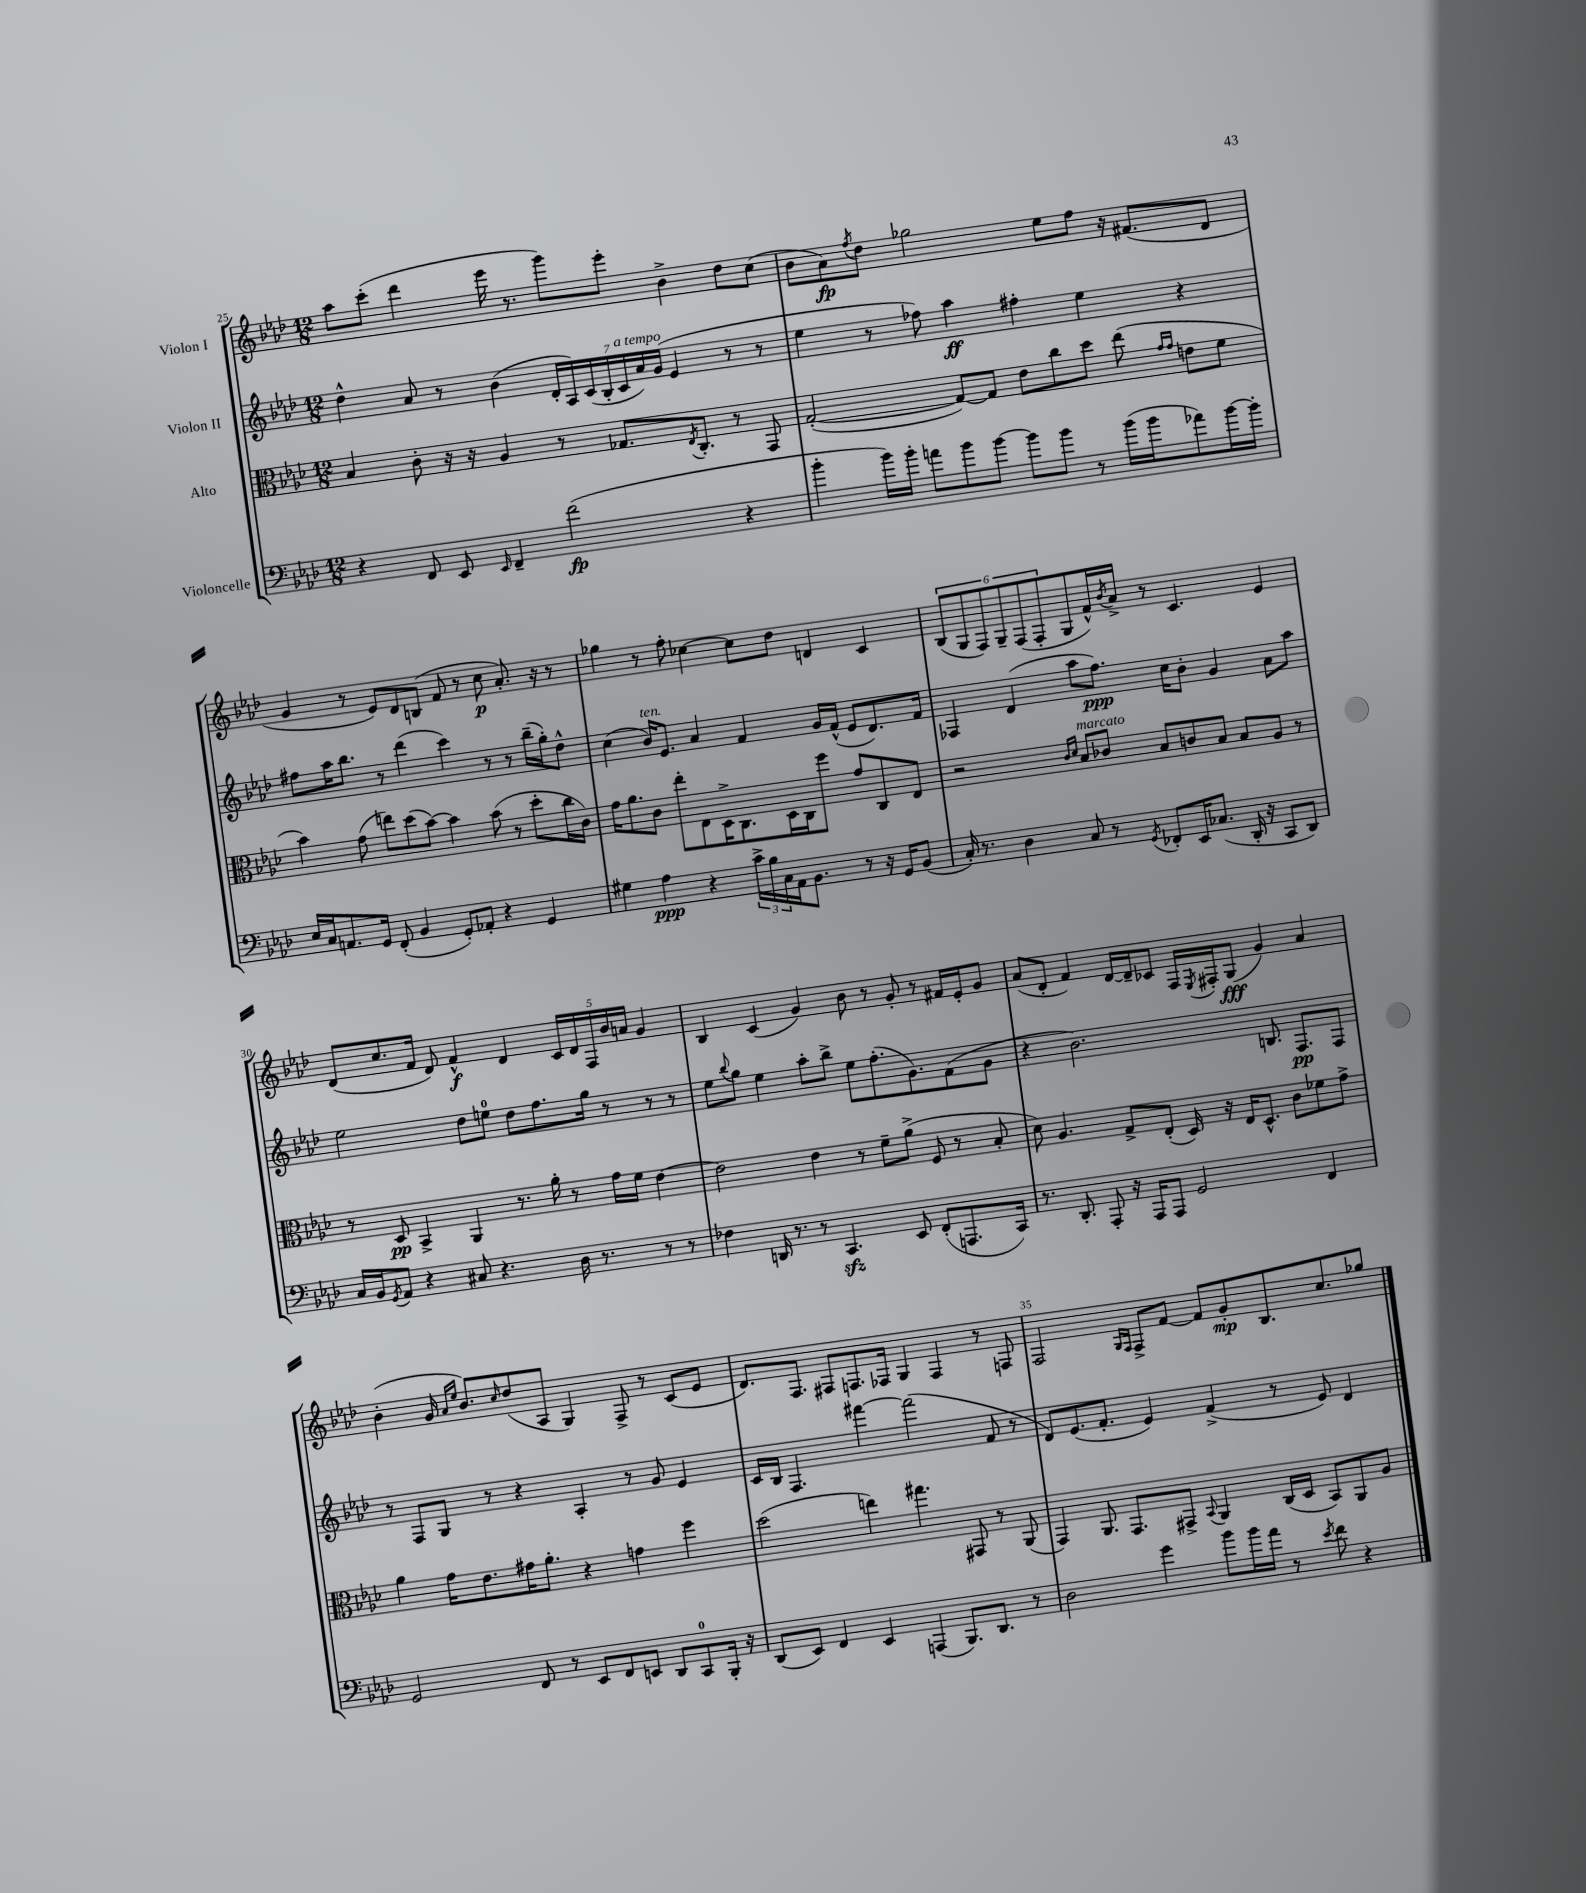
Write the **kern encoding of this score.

**kern	**dynam	**kern	**dynam	**kern	**dynam	**kern	**dynam
*part4	*part4	*part3	*part3	*part2	*part2	*part1	*part1
*staff4	*staff4	*staff3	*staff3	*staff2	*staff2	*staff1	*staff1
*I"Violoncelle	*	*I"Alto	*	*I"Violon II	*	*I"Violon I	*
*clefF4	*	*clefC3	*	*clefG2	*	*clefG2	*
*k[b-e-a-d-]	*	*k[b-e-a-d-]	*	*k[b-e-a-d-]	*	*k[b-e-a-d-]	*
*M12/8	*	*M12/8	*	*M12/8	*	*M12/8	*
=25	=25	=25	=25	=25	=25	=25	=25
4r	.	4B-/	.	4dd-^^\	.	8aa-\L	.
.	.	.	.	.	.	(8ccc'\J	.
8FF/	.	8c'\	.	8a-/	.	4ddd-\	.
8EE-/	.	16r	.	8r	.	.	.
.	.	16r	.	.	.	.	.
16qqEE-/	.	.	.	.	.	.	.
4FF~/	.	4A-/	.	(4b-\	.	16eee-\	.
.	.	.	.	.	.	8.r	.
(2f\	fp	8r	.	28d-'/LL	.	8ggg\L)	.
.	.	.	.	28A-/)	.	.	.
.	.	.	.	(28c/	.	.	.
.	.	.	.	28B-'/	.	.	.
.	.	8.G-X/L	.	.	.	8eee-'\J	.
!	!	!	!	!LO:TX:a:i:t=a tempo	!	!	!
.	.	.	.	28c/	.	.	.
.	.	.	.	28a-/)	.	.	.
.	.	.	.	(28g/JJ	.	.	.
.	.	.	.	4e-/	.	4b-^\	.
.	.	8qE-/	.	.	.	.	.
.	.	8.C'/J	.	.	.	.	.
4r	.	8r	.	8r	.	8dd-\L	.
.	.	8GG/	.	8r	.	(8cc\J	.
=26	=26	=26	=26	=26	=26	=26	=26
4b-'\	.	([2G'/	.	4ee-\	.	8b-\L	.
.	.	.	.	.	.	8a-\)	fp
.	.	.	.	.	.	8qff/	.
16b-\LL)	.	.	.	8r	.	8dd-\J	.
16b-'\JJ	.	.	.	.	.	.	.
8an\L	.	.	.	8ff-X\)	.	2gg-X\	.
8b-\	.	8G/L_)	.	4aa-\	ff	.	.
[8b-\J	.	8G/J]	.	.	.	.	.
8b-\L]	.	8e-\L	.	4ff#X'\	.	.	.
8b-\J	.	8cc\	.	.	.	8ee-\L	.
8r	.	8dd-\J	.	4ee-\	.	8ff\J	.
(16b-\LL	.	(8ee-\	.	.	.	16r	.
16b-\J	.	.	.	.	.	(8.f#X/L	.
.	.	16qqg/LL	.	.	.	.	.
.	.	16qqg/JJ	.	.	.	.	.
8a-X\)	.	8en\L	.	4r	.	.	.
[16b-\L	.	8f\J	.	.	.	8d-/J	.
16b-'\JJ]	.	.	.	.	.	.	.
!!LO:LB:g=z
=27	=27	=27	=27	=27	=27	=27	=27
16E-/LL	.	4b-\)	.	8ff#X\L	.	4g/	.
16C/J	.	.	.	.	.	.	.
8.AAn/	.	.	.	16aa-\K	.	.	.
.	.	.	.	8.bb-\J	.	.	.
.	.	(8g\	.	.	.	8r	.
16GG/Jk	.	.	.	.	.	.	.
(8FF'/	.	8een\L)	.	8r	.	8e-/L)	.
4BB-/	.	(8dd-\	.	(4ddd-\	.	8d-/	.
.	.	[8b-\J)	.	.	.	(8Bn/J	.
8GG'/L)	.	4b-\]	.	4ccc\)	.	8f/	.
8AA-X'/J	.	.	.	.	.	8r	.
4r	.	(8b-\	.	8r	.	8cc\	p
.	.	8r	.	8r	.	8.a-'/)	.
4GG/	.	8dd-'\L	.	(16bb-~\LL	.	.	.
.	.	.	.	16gg'\J)	.	16r	.
.	.	16cc\L	.	8dd-^^\J	.	8r	.
.	.	16c\JJ)	.	.	.	.	.
=28	=28	=28	=28	=28	=28	=28	=28
4G#X\	.	16g\KL	.	(4cc\	.	4gg-X\	.
.	.	8.a-\	.	.	.	.	.
!	!	!	!	!LO:TX:a:i:t=ten.	!	!	!
4A-\	ppp	8c\J	.	16b-/KL)	.	8r	.
.	.	.	.	8.e-/J	.	.	.
.	.	8ee-'\L	.	.	.	8ff'\	.
4r	.	8E-\	.	4a-/	.	[4cc-X\	.
.	.	16D-^\K	.	.	.	.	.
.	.	8.C\	.	.	.	.	.
24c^\LL	.	.	.	4f/	.	8cc-\L]	.
24B-\	.	.	.	.	.	.	.
24C\	.	.	.	.	.	.	.
16AA-\J	.	16D-\L	.	.	.	8dd-\J	.
8.BB-\J	.	16C\J	.	.	.	.	.
.	.	8ff\J	.	16g/LL	.	4dn/	.
.	.	.	.	(16f^^/JJ	.	.	.
8r	.	8g/L	.	8e-/L	.	.	.
16r	.	8C/	.	8.d-/)	.	4c/	.
16GG/KL	.	.	.	.	.	.	.
(8BB-/J	.	8E-/J	.	.	.	.	.
.	.	.	.	16f/Jk	.	.	.
=29	=29	=29	=29	=29	=29	=29	=29
16C'/)	.	2r	.	4F-X/	.	(12B-/L	.
8.r	.	.	.	.	.	.	.
.	.	.	.	.	.	12G/	.
.	.	.	.	.	.	12F/)	.
4D-\	.	.	.	(4d-/	.	12G~/	.
.	.	.	.	.	.	(12F/	.
.	.	.	.	.	.	12F'/	.
.	.	16qqc/LL	.	.	.	.	.
.	.	16qqd-/JJ	.	.	.	.	.
!	!	!LO:TX:a:i:t=marcato	!	!	!	!	!
8C/	.	8B-/L	.	8aa-\L	.	8G/	.
8r	.	8c-X/J	.	8.ff\J)	ppp	16f^^/L)	.
.	.	.	.	.	.	8qb-/	.
.	.	.	.	.	.	16a-^/JJ	.
8qGG/	.	.	.	.	.	.	.
8FF-X'/L	.	8B-/L	.	.	.	8r	.
.	.	.	.	16cc\KL	.	.	.
16EE-/K	.	8cn/	.	8b-'\J	.	4.c/	.
(8.C-X/J	.	.	.	.	.	.	.
.	.	8B-/J	.	4g/	.	.	.
16DD-'/	.	8B-/L	.	.	.	.	.
16r	.	.	.	.	.	.	.
8CC/L	.	8A-/J	.	8a-\L	.	4e-/	.
8DD-/J)	.	8r	.	8aa-\J	.	.	.
!!LO:LB:g=z
=30	=30	=30	=30	=30	=30	=30	=30
16C/LL	.	8r	.	2ee-\	.	(8d-/L	.
16BB-/J	.	.	.	.	.	.	.
8qGG/	.	.	.	.	.	.	.
8AA-/J	.	8D-/	pp	.	.	8.cc/	.
4r	.	4BB-^/	.	.	.	.	.
.	.	.	.	.	.	16f/Jk	.
.	.	.	.	.	.	8d-/)	.
8C#X/	.	4AA-/	.	8dd-\L	.	4f^^/	f
4.r	.	.	.	8een\J	.	.	.
.	.	8.r	.	8dd-\L	.	4d-/	.
.	.	.	.	8.ff\	.	.	.
.	.	16a-'\	.	.	.	.	.
16D-\	.	8r	.	.	.	20c/LL	.
.	.	.	.	.	.	20d-/	.
8.r	.	.	.	16gg\Jk	.	.	.
.	.	.	.	.	.	20F/	.
.	.	16g\LL	.	8r	.	.	.
.	.	.	.	.	.	20b-/	.
.	.	16f\JJ	.	.	.	.	.
.	.	.	.	.	.	20an/JJ	.
8r	.	[4e-\	.	8r	.	4g/	.
8r	.	.	.	8r	.	.	.
=31	=31	=31	=31	=31	=31	=31	=31
4F-X\	.	2e-\]	.	8ee-\L	.	4B-/	.
.	.	.	.	8qqbb-/	.	.	.
.	.	.	.	8gg\J	.	.	.
16DDn/	.	.	.	4ee-\	.	(4c/	.
8.r	.	.	.	.	.	.	.
8r	.	4e-\	.	8aa-'\L	.	4g/)	.
4.CCzz/	.	.	.	8bb-^\J	.	.	.
.	.	8r	.	8ee-\L	.	8b-\	.
.	.	8f~\L	.	(8.ff'\	.	8r	.
8EE-/	.	(8a-^\J	.	.	.	8g'/	.
.	.	.	.	8.g\)	.	.	.
(8FF'/L	.	8F/	.	.	.	8r	.
8.AAAn/	.	8r	.	(8f\	.	16f#X/LL	.
.	.	.	.	.	.	16e-'/J	.
.	.	8B-'/	.	8g\J	.	8g/J	.
16CC/Jk)	.	.	.	.	.	.	.
=32	=32	=32	=32	=32	=32	=32	=32
8.r	.	8d-\)	.	4r	.	(8a-/L	.
.	.	4.A-/	.	.	.	8d-'/J	.
8.DD-'/	.	.	.	.	.	.	.
.	.	.	.	2.b-\)	.	4f/)	.
8AAA-'/	.	.	.	.	.	.	.
16r	.	8G^/L	.	.	.	[16d-/LL	.
16AAA-/KL	.	.	.	.	.	16d-~/J]	.
8AAA-/J	.	(8E-'/J	.	.	.	8c-X/J	.
2GG/	.	16D-/)	.	.	.	16F/LL	.
.	.	.	.	.	.	8qE-/	.
.	.	16r	.	.	.	16F#X'/J	.
.	.	16E-/KL	.	.	.	(8G/J	fff
.	.	8.D-^^/J	.	.	.	.	.
.	.	.	.	8.Bn/	.	4g/)	.
.	.	8c\L	.	.	.	.	.
.	.	.	.	8.F/L	pp	.	.
4FF/	.	8f-X\	.	.	.	4a-/	.
.	.	8g^\J	.	8F/J	.	.	.
!!LO:LB:g=z
=33	=33	=33	=33	=33	=33	=33	=33
2GG/	.	4a-\	.	8r	.	(4b-'\	.
.	.	.	.	8F/L	.	.	.
.	.	16g\KL	.	8G/J	.	16g/	.
.	.	.	.	.	.	16qqa-/LL	.
.	.	.	.	.	.	16qqee-/JJ	.
.	.	8.e-\	.	.	.	8.b-/L)	.
.	.	.	.	8r	.	.	.
.	.	.	.	.	.	16qqcc/	.
8FF/	.	16g#X\K	.	4r	.	(8dd-/	.
.	.	8.a-'\J	.	.	.	.	.
8r	.	.	.	.	.	8A-/J	.
8EE-/L	.	4r	.	4A-'/	.	4G/)	.
8FF/	.	.	.	.	.	.	.
8EEn/J	.	4gn\	.	8r	.	8F^/	.
8DD-/L	.	.	.	8g/	.	8r	.
8CC/	.	4ff\	.	4e-/	.	(8c/L	.
16BBB-'/Jk	.	.	.	.	.	8e-/J	.
16r	.	.	.	.	.	.	.
=34	=34	=34	=34	=34	=34	=34	=34
(8DD-/L	.	(2dd-\	.	16c/LL	.	8.d-/L)	.
.	.	.	.	16B-/JJ	.	.	.
8EE-/J)	.	.	.	4.F/	.	.	.
.	.	.	.	.	.	8.F/J	.
4FF/	.	.	.	.	.	.	.
.	.	.	.	.	.	8F#X/L	.
4EE-/	.	4een\)	.	[4fff#X\	.	8.Fn/	.
.	.	.	.	.	.	16F-X/Jk	.
(4AAAn/	.	4.gg#X\	.	(2fff#\]	.	4G/	.
8.BBB-/L)	.	.	.	.	.	4F-/	.
.	.	8GG#X/	.	.	.	.	.
8.DD-/J	.	.	.	.	.	.	.
.	.	8r	.	8f/	.	8r	.
8r	.	(8AA-/	.	8r	.	8Fn/	.
=35	=35	=35	=35	=35	=35	=35	=35
2D-\	.	4GG/)	.	8d-/L)	.	2F/	.
.	.	.	.	(8.e-/	.	.	.
.	.	8.AA-/	.	.	.	.	.
.	.	.	.	8.f'/J	.	.	.
.	.	8.GG/L	.	.	.	.	.
.	.	.	.	.	.	16qqG/LL	.
.	.	.	.	.	.	16qqF/JJ	.
4g\	.	.	.	4e-/)	.	8F^/L	.
.	.	8GG#X^/J	.	.	.	[8f/J	.
.	.	8qqBB-/	.	.	.	.	.
8b-\L	.	4AA-/	.	(4f^/	.	8f/L]	.
16b-\L	.	.	.	.	.	8g'/	mp
16a-\JJ	.	.	.	.	.	.	.
8r	.	(16C/LL	.	8r	.	8.B-/	.
.	.	16D-/JJ	.	.	.	.	.
8qe-/	.	.	.	.	.	.	.
8f\	.	8BB-/L)	.	8e-/)	.	.	.
.	.	.	.	.	.	8.cc/	.
4r	.	8AA-/	.	4d-/	.	.	.
.	.	8A-/J	.	.	.	8gg-X/J	.
==	==	==	==	==	==	==	==
*-	*-	*-	*-	*-	*-	*-	*-
